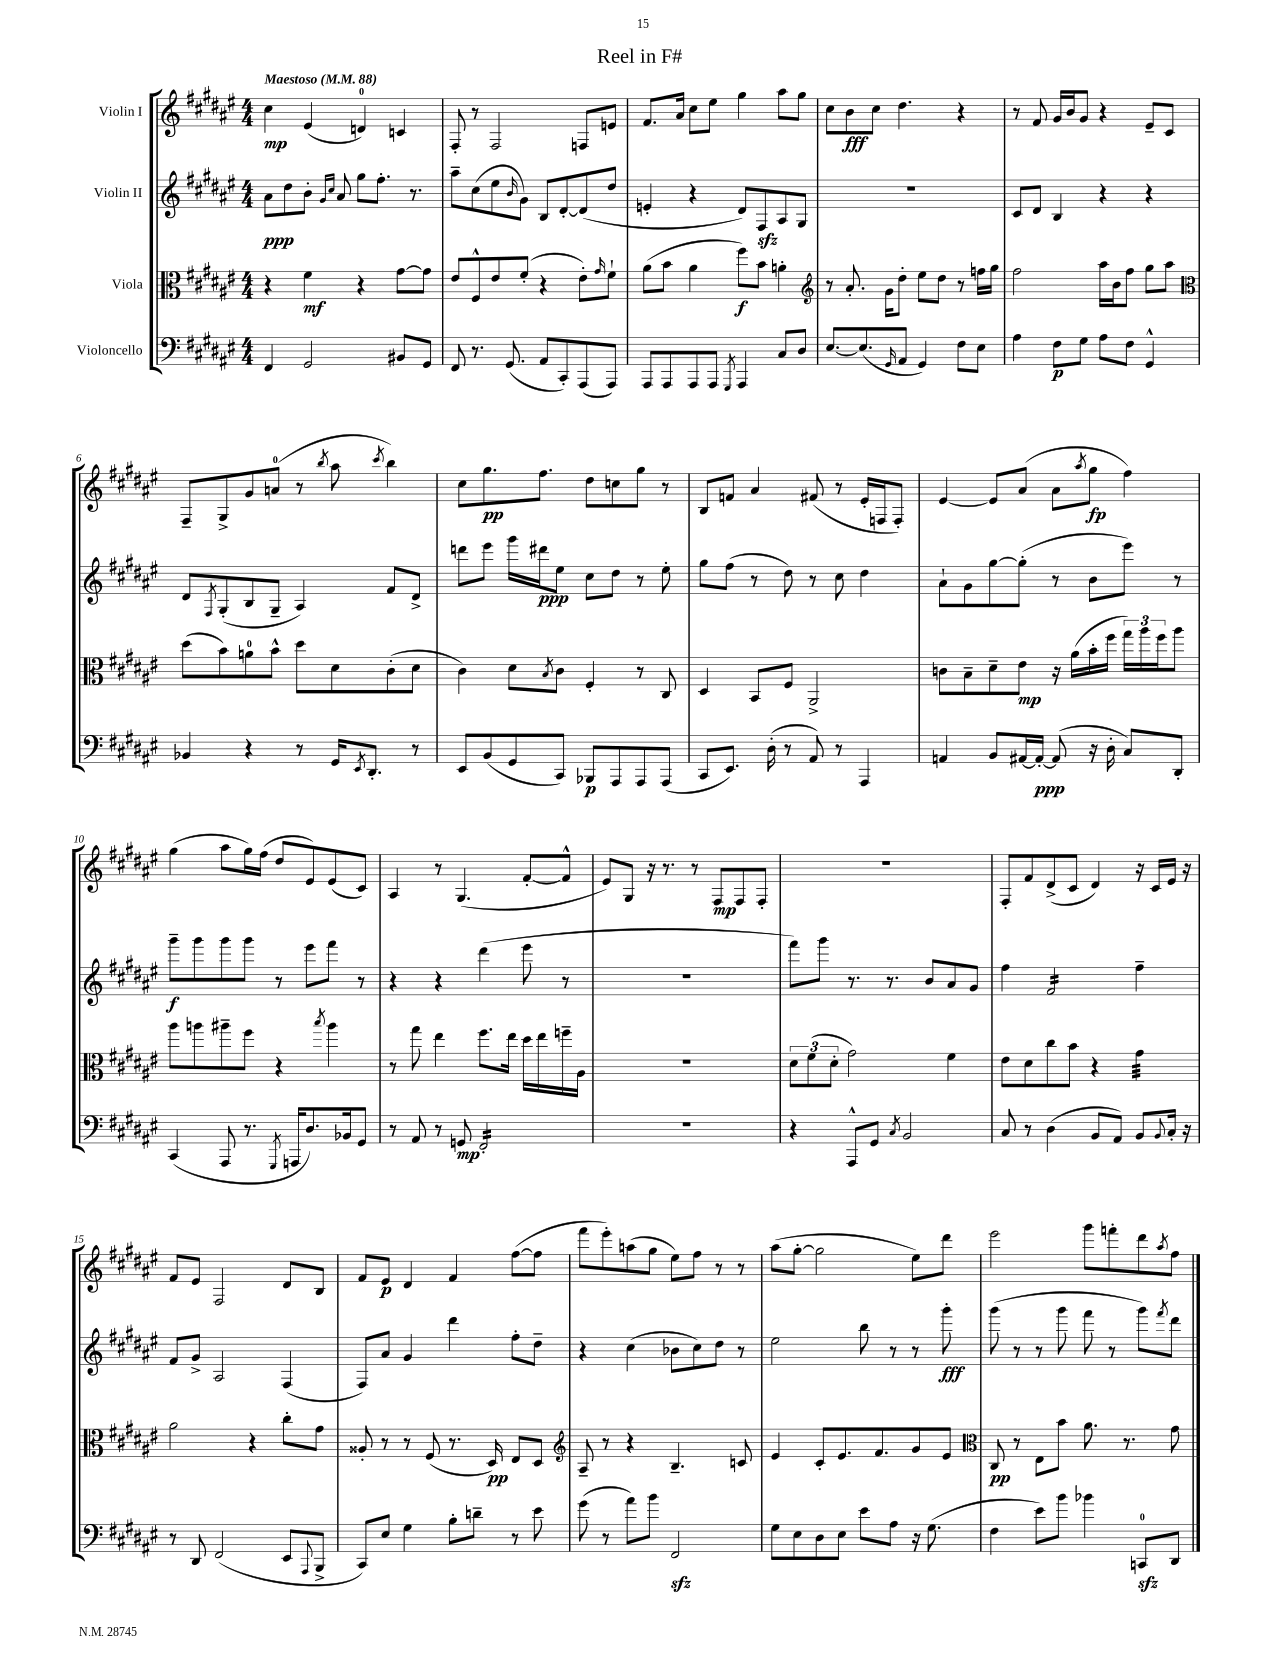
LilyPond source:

\header { title = "Reel in F#" }
<<
\new StaffGroup <<
\new Staff = "s0" \with { instrumentName = "Violin I" } {
    \clef treble \key fis \major \numericTimeSignature \time 4/4 \tempo "Maestoso" 4 = 88
    cis''4\mp eis'4( d'4-0) c'4 |
    fis8-. r8 fis2 f8 e'8 |
    fis'8. ais'16 cis''8 eis''8 gis''4 ais''8 gis''8 |
    cis''8 b'8\fff cis''8 dis''4. r4 |
    r8 fis'8 gis'16 b'16 gis'8 r4 eis'8-- cis'8 |
    fis8-- gis8-> gis'8 a'8-0( r8 \acciaccatura { b''8 } ais''8 \acciaccatura { cis'''8 } b''4) |
    cis''8 gis''8.\pp fis''8. dis''8 c''8 gis''8 r8 |
    b8 f'8 ais'4 fis'8( r8 eis'16-. f16 f8-.) |
    eis'4~ eis'8 ais'8( ais'8 \acciaccatura { ais''8 } gis''8\fp fis''4) |
    gis''4( ais''8 gis''16) fis''16( dis''8 eis'8) eis'8( cis'8) |
    ais4 r8 gis4.( fis'8~-. fis'8-^ |
    eis'8) gis8 r16 r8. r8 fis8\mp fis8 fis8-. |
    R1 |
    fis8-. fis'8 dis'8->( cis'8 dis'4) r16 cis'16 eis'16 r16 |
    fis'8 eis'8 fis2 dis'8 b8 |
    fis'8 eis'8\p dis'4 fis'4 fis''8~( fis''8 |
    fis'''8 eis'''8-.) a''8( gis''8 eis''8) fis''8 r8 r8 |
    ais''8( gis''8~-. gis''2 eis''8) dis'''8 |
    eis'''2 gis'''8 f'''8-. dis'''8 \acciaccatura { ais''8 } fis''8 \bar "|." |
}
\new Staff = "s1" \with { instrumentName = "Violin II" } {
    \clef treble \key fis \major \numericTimeSignature \time 4/4
    ais'8\ppp dis''8 b'8-. \grace { gis'16 cis''16 } ais'8 gis''8 fis''8.-. r8. |
    ais''8-- cis''8( eis''8 \grace { b'16 } gis'8) b8 dis'8~-. dis'8( dis''8 |
    e'4-. r4 dis'8) fis8\sfz ais8 gis8 |
    R1 |
    cis'8 dis'8 b4 r4 r4 |
    dis'8 \acciaccatura { fis8 } gis8-.( b8 gis8-- ais4) fis'8 dis'8-> |
    d'''8 eis'''8 gis'''16 dis'''16\ppp eis''8 cis''8 dis''8 r8 eis''8-. |
    gis''8 fis''8( r8 dis''8) r8 cis''8 dis''4 |
    ais'8-! gis'8 gis''8~ gis''8-.( r8 b'8 eis'''8) r8 |
    gis'''8--\f gis'''8 gis'''8 gis'''8 r8 eis'''8 fis'''8 r8 |
    r4 r4 dis'''4( eis'''8 r8 |
    R1 |
    fis'''8) gis'''8 r8. r8. b'8 ais'8 gis'8 |
    fis''4 fis'2:16 fis''4-- |
    fis'8 gis'8-> ais2 fis4( |
    fis8) ais'8 gis'4 dis'''4 fis''8-. dis''8-- |
    r4 cis''4( bes'8 cis''8) dis''8 r8 |
    eis''2 b''8 r8 r8 gis'''8-.\fff |
    gis'''8( r8 r8 gis'''8 fis'''8 r8 gis'''8) \acciaccatura { fis'''8 } dis'''8 \bar "|." |
}
\new Staff = "s2" \with { instrumentName = "Viola" } {
    \clef alto \key fis \major \numericTimeSignature \time 4/4
    r4 fis'4\mf r4 gis'8~ gis'8 |
    eis'8 fis8-^ eis'8 fis'8-.( r4 eis'8-.) \grace { gis'16 } fis'8-! |
    ais'8( b'8 ais'4 fis''8\f) b'8 a'4-. |
    \clef treble r8 ais'8.-. gis'16 dis''8-. eis''8 dis''8 r8 f''16 gis''16 |
    fis''2 ais''16 b'16 fis''8 gis''8 ais''8 |
    \clef alto dis''8( b'8) a'8-0 b'8-^ dis''8 dis'8 cis'8-.( dis'8 |
    cis'4) dis'8 \acciaccatura { b8 } cis'8 fis4-. r8 cis8 |
    dis4 b,8 fis8 ais,2-> |
    c'8 b8-- dis'8-- eis'8\mp r16 ais'16( b'16-. fis''16 \tuplet 3/2 { gis''16) ais''16 fis''16 } ais''8 |
    ais''8 a''8 ais''8-- fis''8 r4 \acciaccatura { b''8 } ais''4 |
    r8 gis''8 eis''4 fis''8. eis''16 dis''16 eis''16 f''16-- ais16 |
    R1 |
    \tuplet 3/2 { dis'8 fis'8( dis'8-. } gis'2) fis'4 |
    eis'8 dis'8 cis''8 b'8 r4 gis'4:32 |
    ais'2 r4 cis''8-. gis'8 |
    aisis8-. r8 r8 fis8( r8. dis16\pp) eis8 dis8 |
    \clef treble ais8-- r8 r4 b4.-- c'8 |
    eis'4 cis'8-. eis'8. fis'8. gis'8 eis'8 |
    \clef alto cis8\pp r8 eis8 b'8 ais'8. r8. gis'8 \bar "|." |
}
\new Staff = "s3" \with { instrumentName = "Violoncello" } {
    \clef bass \key fis \major \numericTimeSignature \time 4/4
    fis,4 gis,2 bis,8 gis,8 |
    fis,8 r8. gis,8.( ais,8 cis,8-.) ais,,8( ais,,8) |
    ais,,8 ais,,8 ais,,8 ais,,8 \acciaccatura { gis,,8 } ais,,4 cis8 dis8 |
    eis8.~ eis8.( \grace { gis,16 } ais,8 gis,4) fis8 eis8 |
    ais4 fis8\p gis8 ais8 fis8 gis,4-^ |
    bes,4 r4 r8 gis,16 \acciaccatura { eis,8 } dis,8.-. r8 |
    eis,8 b,8( gis,8 cis,8) bes,,8\p ais,,8 ais,,8 ais,,8( |
    cis,8 eis,8.) dis16-.( r8 ais,8) r8 ais,,4 |
    a,4 b,8 ais,16~ ais,16~-.\ppp ais,8( r16 dis16-. cis8) dis,8-. |
    cis,4( ais,,8 r8. \acciaccatura { gis,,8 } a,,16 dis8.) bes,16 gis,8 |
    r8 ais,8 r8 g,8\mp fis,2:16-. |
    R1 |
    r4 ais,,8-^ gis,8 \acciaccatura { cis8 } b,2 |
    cis8 r8 dis4( b,8 ais,8) b,8 \appoggiatura { b,8 } cis16-. r16 |
    r8 dis,8 fis,2( eis,8 \appoggiatura { ais,,8 } b,,8-> |
    cis,8) eis8 gis4 b8-. d'8-- r8 eis'8 |
    gis'8( r8 ais'8) b'8 fis,2\sfz |
    gis8 eis8 dis8 eis8 eis'8 ais8 r16 gis8.( |
    fis4 eis'8) b'8 bes'4 c,8-0\sfz dis,8 \bar "|." |
}
>>
>>
